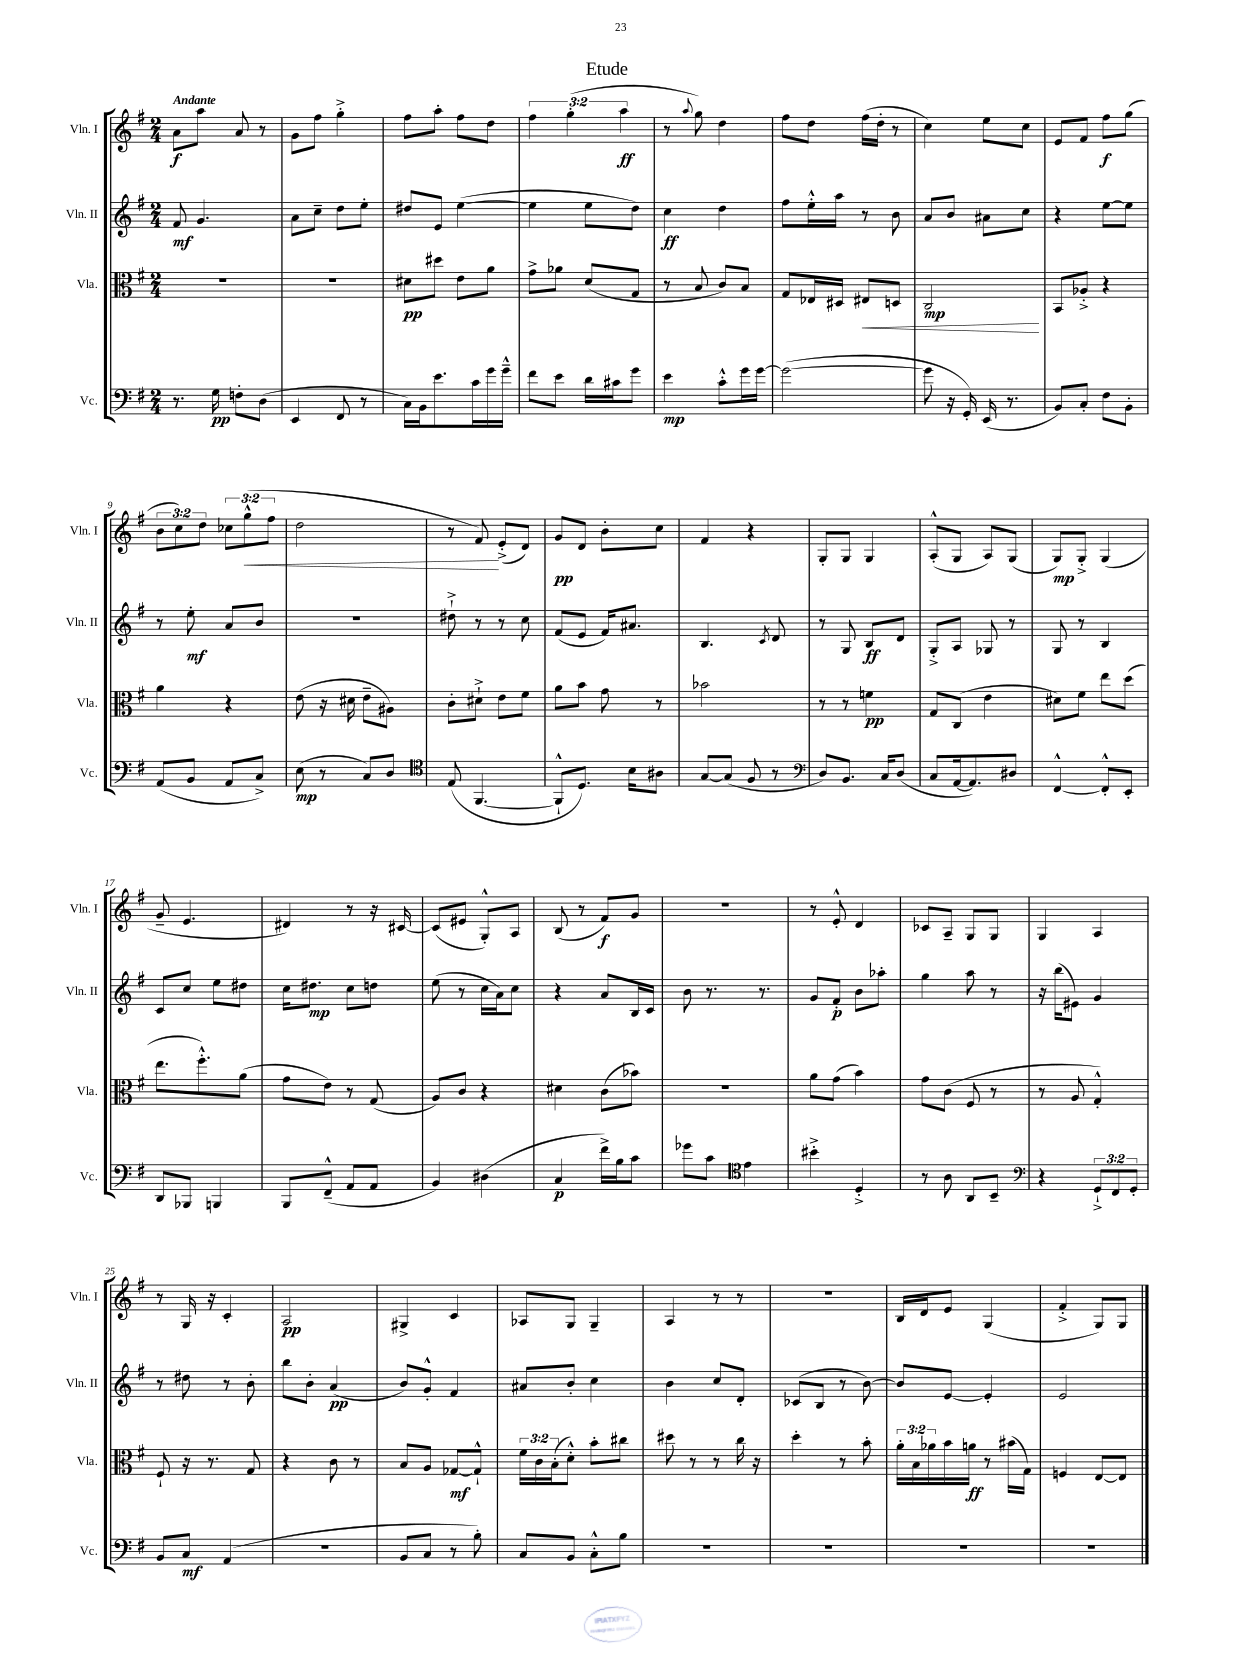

**kern	**kern	**kern	**kern
*staff4	*staff3	*staff2	*staff1
*clefF4	*clefC3	*clefG2	*clefG2
*k[f#]	*k[f#]	*k[f#]	*k[f#]
*M2/4	*M2/4	*M2/4	*M2/4
8.r	2r	8f#	8a
.	.	4.g	8aa
16G	.	.	.
8F'	.	.	8a
(8D	.	.	8r
=	=	=	=
4EE	2r	8a	8g
.	.	8cc~	8ff#
8FF#	.	8dd	4gg'^
8r	.	8ee'	.
=	=	=	=
16C)	8d#	8dd#	8ff#
16BB	.	.	.
8.e	8dd#	8e	8aa'
.	8e	([4ee	8ff#
16c	.	.	.
16g	8a	.	8dd
16g~^^	.	.	.
=	=	=	=
8f#	8g^	4ee]	6ff#
8e	8a-	.	.
.	.	.	(6gg'
16d	(8d	8ee	.
16c#	.	.	.
.	.	.	6aa
8g	8G	8dd)	.
=	=	=	=
4e	8r	4cc	8r
.	.	.	8qqaa
.	8B	.	8gg)
8c'^^	8c)	4dd	4dd
16g	8B	.	.
[16g	.	.	.
=	=	=	=
(2g_	8G	8ff#	8ff#
.	16E-	16ee'^^	8dd
.	16D#	16aa	.
.	8E#	8r	(16ff#
.	.	.	16dd'
.	8D	8b	8r
=	=	=	=
8g]	2C	8a	4cc)
16r	.	8b	.
16GG')	.	.	.
(16EE	.	8a#	8ee
8.r	.	.	.
.	.	8cc	8cc
=	=	=	=
8BB)	8BB	4r	8e
8C'	8A-'^	.	8f#
8F#	4r	[8ee	8ff#
8BB'	.	8ee]	(8gg
=	=	=	=
(8AA	4a	8r	12b
.	.	.	12cc)
8BB	.	8ee'	.
.	.	.	12dd
8AA	4r	8a	12cc-
.	.	.	(12gg^^
8C^)	.	8b	.
.	.	.	12ff#
=	=	=	=
(8E	(8e	2r	2dd
8r	16r	.	.
.	16d#	.	.
8C)	8e~	.	.
8D	8A#)	.	.
=	=	=	=
*clefC4	*	*	*
(8E	8c'	8dd#`^	8r
[4.FF#	8d#`^	8r	8f#)
.	8e	8r	(8e'^
.	8f#	8cc	8d)
=	=	=	=
8FF#`^^]	8a	(8f#	8g
8.D)	8b	8e	8d
.	8g	16f#)	8b'
16B	.	8.a#	.
8A#	8r	.	8cc
=	=	=	=
[8G	2b-	4.B	4f#
(8G]	.	.	.
8F#	.	.	4r
.	.	8qc	.
8r	.	8d	.
=	=	=	=
*clefF4	*	*	*
8D)	8r	8r	8G'
8.BB	8r	8G	8G
.	4f	8B	4G
16C	.	.	.
(8D	.	8d	.
=	=	=	=
8C	8G	8G'^	(8A'^^
[16AA	(8C	8A	8G
8.AA])	.	.	.
.	4e	8G-	8A)
8D#	.	8r	(8G
=	=	=	=
[4FF#^^	8d#)	8G	8G)
.	8f#	8r	8G'^
8FF#'^^]	8ee	4B	(4G
8EE'	(8dd	.	.
=	=	=	=
8DD	8.ee	8c	8g~
8BBB-	.	8cc	4.e
.	8.ff#'^^)	.	.
4BBB	.	8ee	.
.	(8a	8dd#	.
=	=	=	=
8BBB	8g	16cc	4d#)
.	.	8.dd#	.
(8FF#~^^	8e)	.	.
8AA	8r	8cc	8r
8AA	(8G	8dd	16r
.	.	.	[16c#
=	=	=	=
4BB)	8A)	(8ee	(8c#]
.	8c	8r	8e#
(4D#	4r	16cc	8G'^^)
.	.	16a)	.
.	.	8cc	8A
=	=	=	=
4C	4d#	4r	(8B
.	.	.	8r
16f#^)	(8c	8a	8f#)
16B	.	.	.
8c	8b-)	16B	8g
.	.	16c	.
=	=	=	=
8g-	2r	8b	2r
8c	.	8.r	.
*clefC4	*	*	*
4e	.	.	.
.	.	8.r	.
=	=	=	=
4b#'^	8a	8g	8r
.	(8g	8f#'	8e'^^
4D'^	4b)	8b	4d
.	.	8aa-'	.
=	=	=	=
8r	8g	4gg	8c-
8A	(8c	.	8A~
8AA	8F#	8aa	8G
8BB~	8r	8r	8G
=	=	=	=
*clefF4	*	*	*
4r	8r	16r	4G
.	.	(16bb	.
.	8A	8e#)	.
12GG`^	4G'^^)	4g	4A
12FF#	.	.	.
12GG'	.	.	.
=	=	=	=
8BB	8F#`	8r	8r
8C	16r	8dd#	16G
.	8.r	.	16r
(4AA	.	8r	4c'
.	8G	8b'	.
=	=	=	=
2r	4r	8bb	2A
.	.	8b'	.
.	8c	(4a	.
.	8r	.	.
=	=	=	=
8BB	8B	8b)	4G#^
8C	8A	8g'^^	.
8r	[8G-	4f#	4c
8B')	8G-`^^]	.	.
=	=	=	=
8C	24f#	8a#	8A-
.	24c	.	.
.	(24B'	.	.
8BB	8d'^^)	8b'	8G
8C'^^	8b'	4cc	4G~
8B	8cc#	.	.
=	=	=	=
2r	8dd#	4b	4A
.	8r	.	.
.	8r	8cc	8r
.	16cc	8d'	8r
.	16r	.	.
=	=	=	=
2r	4dd'	(8c-	2r
.	.	8B	.
.	8r	8r	.
.	8b'	[8b)	.
=	=	=	=
2r	24a'	8b]	16B
.	24B	.	.
.	.	.	16d
.	24a-	.	.
.	16b	[8e	8e
.	16a	.	.
.	8r	4e']	(4G
.	(16b#	.	.
.	16G)	.	.
=	=	=	=
2r	4F	2e	4f#'^
.	[8E	.	8G)
.	8E]	.	8G
==	==	==	==
*-	*-	*-	*-
